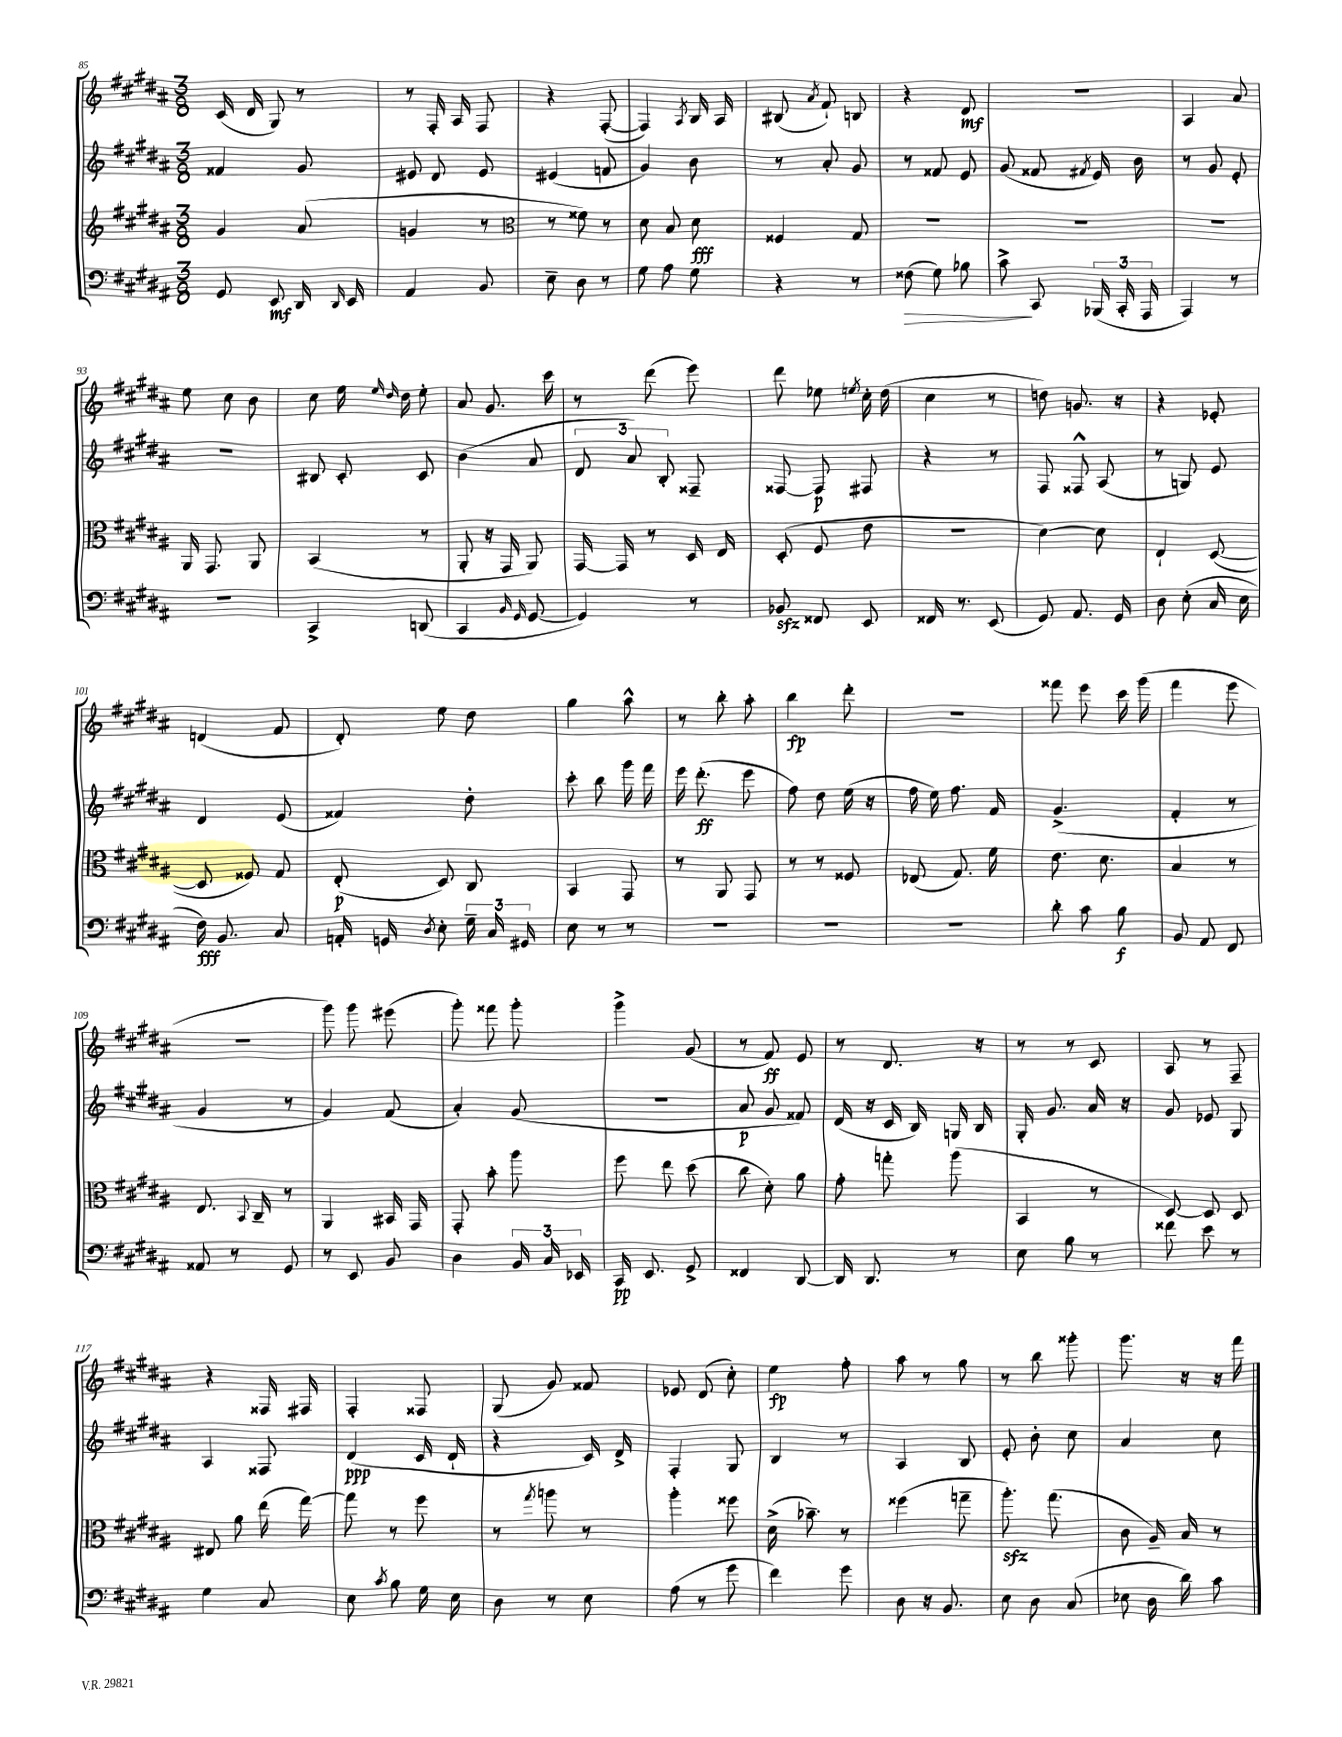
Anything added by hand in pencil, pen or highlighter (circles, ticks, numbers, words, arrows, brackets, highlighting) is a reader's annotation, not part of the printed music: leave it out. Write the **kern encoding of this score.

**kern	**dynam	**kern	**dynam	**kern	**dynam	**kern	**dynam
*part4	*part4	*part3	*part3	*part2	*part2	*part1	*part1
*staff4	*staff4	*staff3	*staff3	*staff2	*staff2	*staff1	*staff1
*clefF4	*	*clefG2	*	*clefG2	*	*clefG2	*
*k[f#c#g#d#a#]	*	*k[f#c#g#d#a#]	*	*k[f#c#g#d#a#]	*	*k[f#c#g#d#a#]	*
*M3/8	*	*M3/8	*	*M3/8	*	*M3/8	*
=85	=85	=85	=85	=85	=85	=85	=85
8GG#/	.	4g#/	.	4f##X/	.	(16c#/	.
.	.	.	.	.	.	16d#/	.
8EE/	mf	.	.	.	.	8G#/)	.
16DD#/	.	(8a#/	.	8g#/	.	8r	.
16qqDD#/	.	.	.	.	.	.	.
16EE/	.	.	.	.	.	.	.
=86	=86	=86	=86	=86	=86	=86	=86
4AA#/	.	4gn/	.	8e#X/	.	8r	.
.	.	.	.	8d#/	.	16F#'/	.
.	.	.	.	.	.	16A#/	.
8BB/	.	8r	.	8e#/	.	8F#/	.
=87	=87	=87	=87	=87	=87	=87	=87
*	*	*clefC3	*	*	*	*	*
8E~\	.	8r	.	(4e#X/	.	4r	.
8D#\	.	8f##X\)	.	.	.	.	.
8r	.	8r	.	8fn/	.	([8F#'/	.
=88	=88	=88	=88	=88	=88	=88	=88
8G#\	.	8d#\	.	4g#/)	.	4F#/])	.
8A#\	.	8B/	.	.	.	.	.
.	.	.	.	.	.	8qA#/	.
8G#\	.	8d#\	fff	8b\	.	16B/	.
.	.	.	.	.	.	16A#/	.
=89	=89	=89	=89	=89	=89	=89	=89
4r	.	4F##X/	.	8r	.	(8B#X/	.
.	.	.	.	.	.	8qa#/	.
.	.	.	.	8a#'/	.	8f#`/)	.
8r	.	8G#/	.	8g#/	.	8Bn/	.
=90	=90	=90	=90	=90	=90	=90	=90
!	!LO:HP:b	!	!	!	!	!	!
(8F##X\	>	4.r	.	8r	.	4r	.
8G#\)	.	.	.	8f##X/	.	.	.
8B-X\	.	.	.	8e/	.	8d#/	mf
=91	=91	=91	=91	=91	=91	=91	=91
8c#^\	.	4.r	.	(8g#/	.	4.r	.
8CC#/	]	.	.	8f##X/	.	.	.
.	.	.	.	8qf#X/	.	.	.
(24BBB-X/	.	.	.	16e/)	.	.	.
24CC#'/	.	.	.	.	.	.	.
.	.	.	.	16b\	.	.	.
24AAA#/	.	.	.	.	.	.	.
=92	=92	=92	=92	=92	=92	=92	=92
4AAA#/)	.	4.r	.	8r	.	4A#/	.
.	.	.	.	8g#/	.	.	.
8r	.	.	.	8e'/	.	8a#/	.
!!LO:LB:g=z
=93	=93	=93	=93	=93	=93	=93	=93
4.r	.	16AA#/	.	4.r	.	8ee\	.
.	.	8.GG#/	.	.	.	.	.
.	.	.	.	.	.	8cc#\	.
.	.	8AA#/	.	.	.	8b\	.
=94	=94	=94	=94	=94	=94	=94	=94
4CC#^/	.	(4BB/	.	8B#X/	.	8cc#\	.
.	.	.	.	8c#'/	.	16ee\	.
.	.	.	.	.	.	16qqee/	.
.	.	.	.	.	.	16qqdd#/	.
.	.	.	.	.	.	16dd#\	.
(8DDn/	.	8r	.	8c#/	.	8ee'\	.
=95	=95	=95	=95	=95	=95	=95	=95
4CC#/	.	8AA#'/	.	(4b\	.	8a#/	.
.	.	16r	.	.	.	8.g#/	.
.	.	16GG#/	.	.	.	.	.
16qqBB/	.	.	.	.	.	.	.
16qqGG#/	.	.	.	.	.	.	.
[8GG#/	.	8AA#/)	.	8a#/	.	.	.
.	.	.	.	.	.	16ccc#\	.
=96	=96	=96	=96	=96	=96	=96	=96
4GG#/])	.	[16GG#/	.	12d#/	.	8r	.
.	.	16GG#/]	.	.	.	.	.
.	.	.	.	12a#/)	.	.	.
.	.	8r	.	.	.	(8ddd#\	.
.	.	.	.	12B'/	.	.	.
8r	.	16D#/	.	8F##X~/	.	8eee\)	.
.	.	16E/	.	.	.	.	.
=97	=97	=97	=97	=97	=97	=97	=97
8BB-Xzz/	.	(8D#'/	.	[8F##X/	.	8ddd#\	.
8FF##X/	.	8F#/	.	8F##/]	p	8ee-X\	.
.	.	.	.	.	.	8qeen/	.
8EE/	.	8e\	.	8F#X/	.	16cc#'\	.
.	.	.	.	.	.	(16dd#\	.
=98	=98	=98	=98	=98	=98	=98	=98
16FF##X/	.	4.r	.	4r	.	4cc#\	.
8.r	.	.	.	.	.	.	.
(8EE/	.	.	.	8r	.	8r	.
=99	=99	=99	=99	=99	=99	=99	=99
8GG#/)	.	[4d#\)	.	8F#/	.	8ddn\)	.
8.AA#/	.	.	.	8F##X^^/	.	8.gn/	.
.	.	8d#\]	.	(8A#/	.	.	.
16GG#/	.	.	.	.	.	16r	.
=100	=100	=100	=100	=100	=100	=100	=100
8D#\	.	4E`/	.	8r	.	4r	.
(8E'\	.	.	.	8Gn/)	.	.	.
16C#/	.	([8D#/	.	8e/	.	8e-X'/	.
16E\	.	.	.	.	.	.	.
!!LO:LB:g=z
=101	=101	=101	=101	=101	=101	=101	=101
16F#\)	fff	8D#/]	.	4d#/	.	(4dn/	.
8.BB/	.	.	.	.	.	.	.
.	.	8F##X/)	.	.	.	.	.
8C#/	.	8G#/	.	(8e/	.	8f#/	.
=102	=102	=102	=102	=102	=102	=102	=102
16AAn'/	.	(8E'/	p	4f##X/)	.	8d#'/)	.
16GGn/	.	.	.	.	.	.	.
8qD#/	.	.	.	.	.	.	.
8E'\	.	8D#/)	.	.	.	8ee\	.
24G#~\	.	8C#/	.	8dd#'\	.	8dd#\	.
24C#/	.	.	.	.	.	.	.
24GG#X/	.	.	.	.	.	.	.
=103	=103	=103	=103	=103	=103	=103	=103
8E\	.	4BB/	.	8ccc#'\	.	4gg#\	.
8r	.	.	.	8bb\	.	.	.
8r	.	8GG#/	.	16ggg#\	.	8aa#^^\	.
.	.	.	.	16fff#\	.	.	.
=104	=104	=104	=104	=104	=104	=104	=104
4.r	.	8r	.	16eee\	.	8r	.
.	.	.	.	(8.ddd#'\	ff	.	.
.	.	8AA#/	.	.	.	8bb'\	.
.	.	8GG#/	.	8eee\	.	8aa#'\	.
=105	=105	=105	=105	=105	=105	=105	=105
4.r	.	8r	.	8ff#\)	.	4bb\	fp
.	.	8r	.	8dd#\	.	.	.
.	.	8F##X/	.	(16ee\	.	8ddd#'\	.
.	.	.	.	16r	.	.	.
=106	=106	=106	=106	=106	=106	=106	=106
4.r	.	(8E-X/	.	16ff#\	.	4.r	.
.	.	.	.	16ee\)	.	.	.
.	.	8.G#/)	.	8.ff#\	.	.	.
.	.	16f#\	.	16f#/	.	.	.
=107	=107	=107	=107	=107	=107	=107	=107
8d#'\	.	8.e\	.	(4.g#^/	.	8fff##X\	.
8c#\	.	.	.	.	.	8eee\	.
.	.	8.d#\	.	.	.	.	.
8B\	f	.	.	.	.	16ccc#\	.
.	.	.	.	.	.	(16ggg#\	.
=108	=108	=108	=108	=108	=108	=108	=108
8BB/	.	4B/	.	4f#'/	.	4fff#\	.
8AA#/	.	.	.	.	.	.	.
8FF#/	.	8r	.	8r	.	8eee\	.
!!LO:LB:g=z
=109	=109	=109	=109	=109	=109	=109	=109
8AA##X/	.	8.E/	.	4g#/	.	4.r	.
8r	.	.	.	.	.	.	.
.	.	8qqBB/	.	.	.	.	.
.	.	16C#~/	.	.	.	.	.
8GG#/	.	8r	.	8r	.	.	.
=110	=110	=110	=110	=110	=110	=110	=110
8r	.	4AA#/	.	4g#/)	.	8ggg#\)	.
8EE/	.	.	.	.	.	8ggg#\	.
8BB/	.	16BB#X/	.	(8f#/	.	(8eee#X\	.
.	.	16GG#/	.	.	.	.	.
=111	=111	=111	=111	=111	=111	=111	=111
4D#\	.	8GG#'/	.	4a#'/)	.	8ggg#'\)	.
.	.	8b'\	.	.	.	8fff##X\	.
24BB/	.	8aa#\	.	(8g#/	.	8ggg#'\	.
24C#/	.	.	.	.	.	.	.
24EE-X/	.	.	.	.	.	.	.
=112	=112	=112	=112	=112	=112	=112	=112
16CC#/	pp	8ff#\	.	4.r	.	4ggg#^\	.
8.EE/	.	.	.	.	.	.	.
.	.	8ee\	.	.	.	.	.
8GG#^/	.	(8dd#\	.	.	.	(8g#/	.
=113	=113	=113	=113	=113	=113	=113	=113
4FF##X/	.	8cc#\	.	8a#/	p	8r	.
.	.	8d#'\)	.	8g#/	.	8f#/)	ff
[8DD#/	.	8a#\	.	8f##X/)	.	8e/	.
=114	=114	=114	=114	=114	=114	=114	=114
16DD#/]	.	8g#'\	.	(16d#/	.	8r	.
8.DD#/	.	.	.	16r	.	.	.
.	.	8ggn'\	.	16c#/	.	8.d#/	.
.	.	.	.	16B/)	.	.	.
8r	.	(8aa#\	.	16Gn/	.	.	.
.	.	.	.	16B/	.	16r	.
=115	=115	=115	=115	=115	=115	=115	=115
8E\	.	4BB/	.	16G#'/	.	8r	.
.	.	.	.	8.g#/	.	.	.
8B\	.	.	.	.	.	8r	.
8r	.	8r	.	16a#/	.	8c#/	.
.	.	.	.	16r	.	.	.
=116	=116	=116	=116	=116	=116	=116	=116
8f##X\	.	[8D#/)	.	8g#/	.	8A#/	.
8e\	.	8D#/]	.	8e-X/	.	8r	.
8r	.	8D#/	.	8G#/	.	8F#~/	.
!!LO:LB:g=z
=117	=117	=117	=117	=117	=117	=117	=117
4G#\	.	8E#X/	.	4A#/	.	4r	.
.	.	8a#\	.	.	.	.	.
8C#/	.	(16ee\	.	8F##X/	.	16F##X/	.
.	.	[16gg#\)	.	.	.	16F#X/	.
=118	=118	=118	=118	=118	=118	=118	=118
8E\	.	8gg#\]	.	(4d#/	ppp	4F#'/	.
8qc#/	.	.	.	.	.	.	.
8B\	.	8r	.	.	.	.	.
16G#\	.	8ff#\	.	16c#/	.	8F##X/	.
16E\	.	.	.	16d#`/	.	.	.
=119	=119	=119	=119	=119	=119	=119	=119
8D#\	.	8r	.	4r	.	(8G#/	.
.	.	8qgg#/	.	.	.	.	.
8r	.	8aan\	.	.	.	8g#/)	.
8E\	.	8r	.	16c#/)	.	8f##X/	.
.	.	.	.	16d#^/	.	.	.
=120	=120	=120	=120	=120	=120	=120	=120
(8A#\	.	4aa#'\	.	4F#'/	.	8e-X/	.
8r	.	.	.	.	.	(8d#/	.
8g#\	.	8ff##X\	.	8G#/	.	8cc#'\)	.
=121	=121	=121	=121	=121	=121	=121	=121
4f#\)	.	(16d#^\	.	4B/	.	4ee\	fp
.	.	8.b-X~\)	.	.	.	.	.
8g#\	.	8r	.	8r	.	8ff#'\	.
=122	=122	=122	=122	=122	=122	=122	=122
8D#\	.	(4ff##X\	.	4A#/	.	8aa#\	.
16r	.	.	.	.	.	8r	.
8.BB/	.	.	.	.	.	.	.
.	.	8ggn~\	.	8B/	.	8gg#\	.
=123	=123	=123	=123	=123	=123	=123	=123
8E\	.	8.aa#zz'\)	.	8e'/	.	8r	.
8D#\	.	.	.	8b'\	.	8bb\	.
.	.	(8.gg#\	.	.	.	.	.
(8C#/	.	.	.	8cc#\	.	8ggg##X'\	.
=124	=124	=124	=124	=124	=124	=124	=124
8E-X\	.	8c#\	.	4a#/	.	8.ggg#\	.
16D#\	.	16A#~/)	.	.	.	.	.
16d#\)	.	16B/	.	.	.	16r	.
8c#\	.	8r	.	8cc#\	.	16r	.
.	.	.	.	.	.	16fff#\	.
==	==	==	==	==	==	==	==
*-	*-	*-	*-	*-	*-	*-	*-
